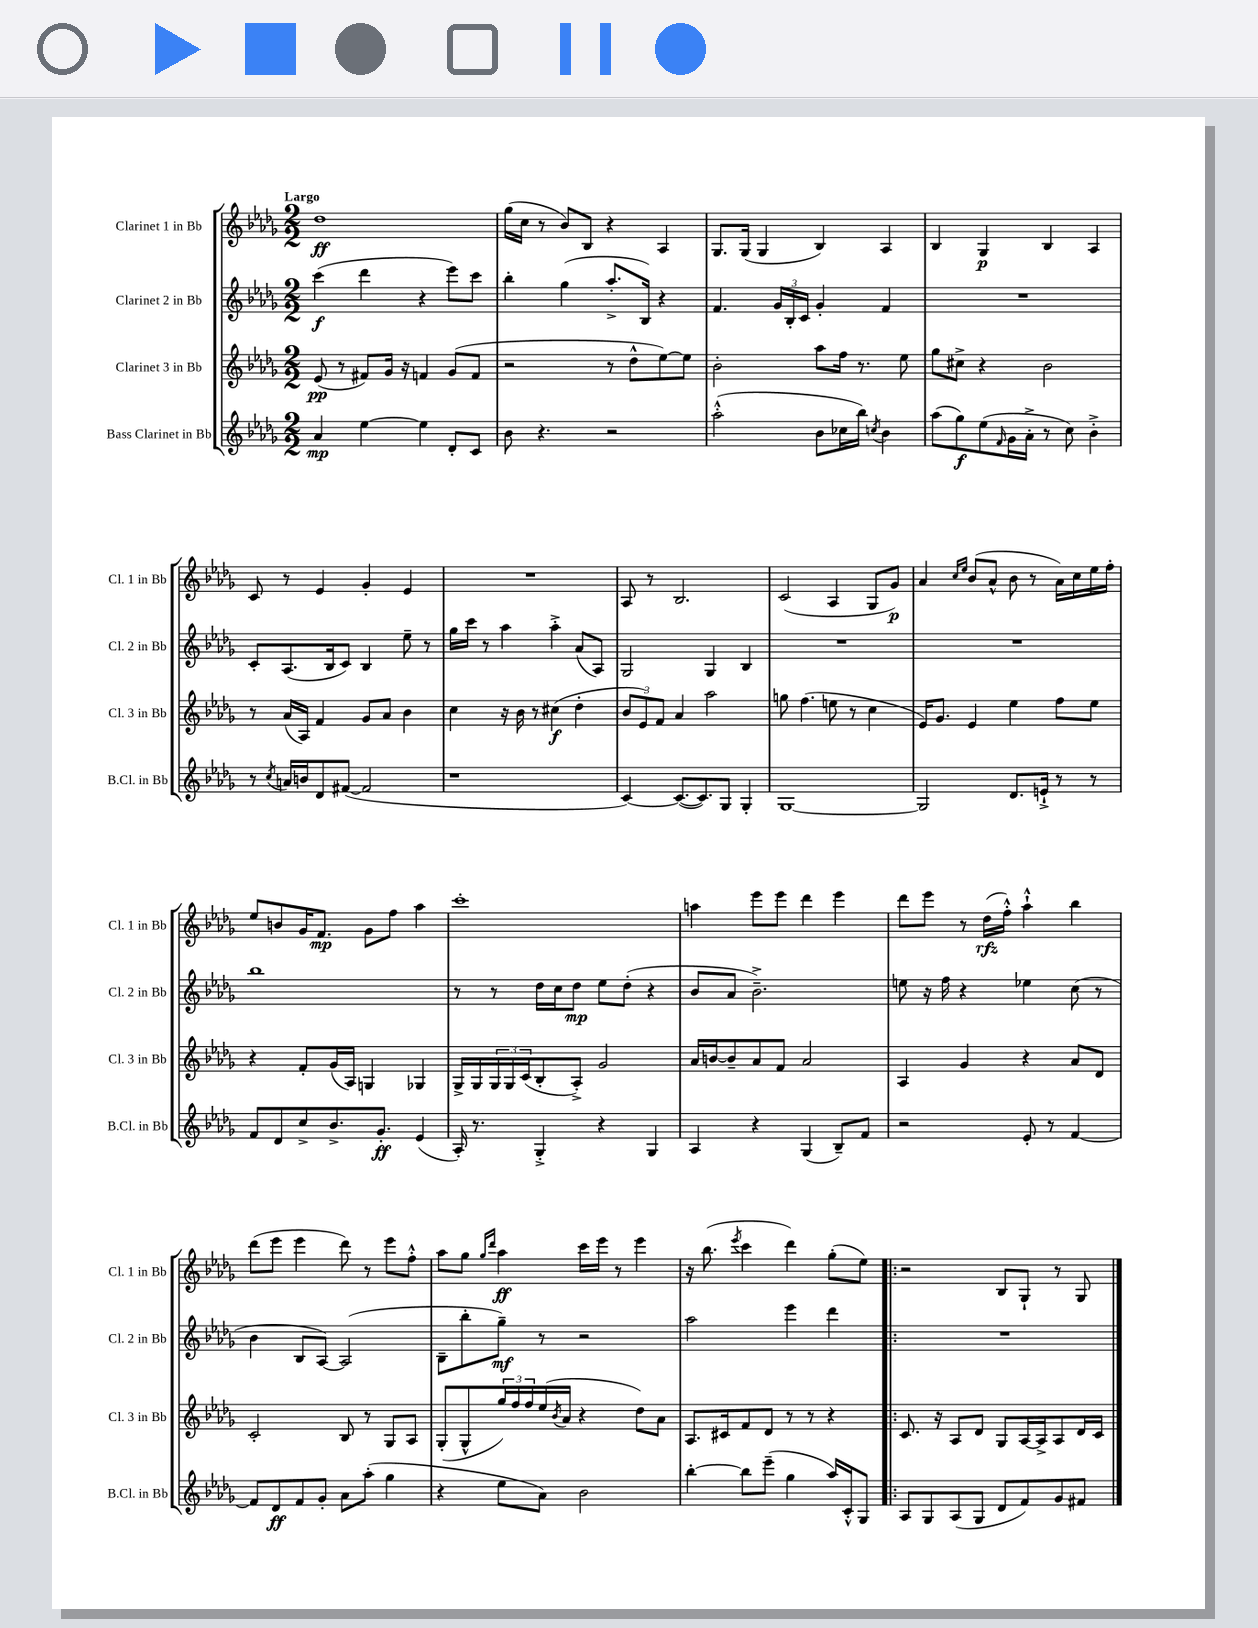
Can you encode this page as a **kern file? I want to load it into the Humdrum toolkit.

**kern	**kern	**kern	**kern
*staff4	*staff3	*staff2	*staff1
*clefG2	*clefG2	*clefG2	*clefG2
*k[b-e-a-d-g-]	*k[b-e-a-d-g-]	*k[b-e-a-d-g-]	*k[b-e-a-d-g-]
*M2/2	*M2/2	*M2/2	*M2/2
4a-	(8e-	(4ccc	1dd-
.	8r	.	.
[4ee-	8f#)	4ddd-	.
.	16g-	.	.
.	16r	.	.
4ee-]	4f	4r	.
8d-'	(8g-	8eee-)	.
8c	8f	8ccc	.
=	=	=	=
8b-	2r	4bb-'	(16gg-
.	.	.	16cc
4.r	.	.	8r
.	.	(4gg-	8b-)
.	.	.	8B-
2r	8r	8.aa-'^	4r
.	8dd-^^	.	.
.	.	16B-)	.
.	[8ee-)	4r	4A-
.	8ee-]	.	.
=	=	=	=
(2aa-'^^	2b-'	4.f	8.G-
.	.	.	(16G-
.	.	.	4G-
.	.	24g-	.
.	.	24B-'	.
.	.	24c	.
8b-	8aa-	4g-'	4B-)
16cc-	16ff	.	.
16bb-)	8.r	.	.
8qcc	.	.	.
4b-	.	4f	4A-
.	8ee-	.	.
=	=	=	=
(8aa-	8gg-	1r	4B-
8gg-)	8cc#^	.	.
(8ee-	4r	.	4G-
16qqf	.	.	.
16g-	.	.	.
16a-'^	.	.	.
8r	2b-	.	4B-
8cc)	.	.	.
4b-'^	.	.	4A-
=	=	=	=
8r	8r	8c'	8c
8qcc	.	.	.
16a	(16a-	(8.A-	8r
16b	16A-)	.	.
8d-	4f	.	4e-
.	.	16B-	.
([8f#	.	8c)	.
2f#]	8g-	4B-	4g-'
.	8a-	.	.
.	4b-	8ee-~	4e-
.	.	8r	.
=	=	=	=
1r	4cc	16gg-	1r
.	.	16ccc	.
.	.	8r	.
.	16r	4aa-	.
.	16b-	.	.
.	8r	.	.
.	(4cc#	4aa-'^	.
.	4dd-'	(8a-	.
.	.	8A-)	.
=	=	=	=
[4c)	12b-	2G-	8A-
.	12e-)	.	.
.	.	.	8r
.	12f	.	.
(8.c_	4a-	.	2.B-
8.c])	.	.	.
.	2aa-	4G-	.
8G-	.	.	.
4G-'	.	4B-	.
=	=	=	=
[1G-	8gg	1r	(2c
.	(4.ff	.	.
.	8ee	.	4A-
.	8r	.	.
.	4cc	.	8G-
.	.	.	8g-)
=	=	=	=
2G-]	16e-)	1r	4a-
.	8.g-	.	.
.	.	.	16qqcc
.	.	.	16qqee-
.	4e-	.	(8b-
.	.	.	8a-^^
8.d-	4ee-	.	8b-
.	.	.	8r
16e`^	.	.	.
8r	8ff	.	16a-)
.	.	.	16cc
8r	8ee-	.	16ee-
.	.	.	16ff'
=	=	=	=
8f	4r	1bb-	8ee-
8d-	.	.	8b
8cc^	8f'	.	16g-
.	.	.	8.f
8.b-^	(16g-	.	.
.	16A-)	.	.
.	4G	.	8g-
8.g-'	.	.	.
.	.	.	8ff
(4e-	4G-	.	4aa-
=	=	=	=
16A-')	16G-^	8r	1ccc'
8.r	16G-	.	.
.	24G-	8r	.
.	24G-	.	.
.	(24c	.	.
4G-'^	8B-'	16dd-	.
.	.	16cc	.
.	8A-'^)	8dd-	.
4r	2g-	8ee-	.
.	.	(8dd-'	.
4G-	.	4r	.
=	=	=	=
4A-	16a-	8b-	4aa
.	[16b	.	.
.	8b~]	8a-	.
4r	8a-	2.b-~^)	8eee-
.	8f	.	8eee-
(4G-	2a-	.	4ddd-
8B-~)	.	.	4eee-
8f	.	.	.
=	=	=	=
2r	4A-	8ee	8ddd-
.	.	16r	8eee-
.	.	16ff	.
.	4g-	4r	8r
.	.	.	(16dd-
.	.	.	16ff'^^)
8e-'	4r	4ee-	4aa-`^^
8r	.	.	.
[4f	8a-	(8cc	4bb-
.	8d-	8r	.
=	=	=	=
8f]	2c'	4b-	(8ddd-
8d-	.	.	8eee-
8f	.	8B-	4eee-
8g-'	.	[8A-)	.
8a-	8B-	(2A-]	8ddd-)
(8aa-'	8r	.	8r
4gg-	8G-	.	8eee-
.	8A-	.	8ff'^^
=	=	=	=
4r	(8G-'	8B-~	8aa-
.	8G-^^	8bb-'	8gg-
.	.	.	16qqgg-
.	.	.	16qqddd-
8ee-	24gg-)	8gg-~)	4aa-
.	24ff	.	.
.	24ff	.	.
8a-)	(16ee-	8r	.
.	8qb-	.	.
.	16a-	.	.
2b-	4r	2r	16ccc
.	.	.	16eee-
.	.	.	8r
.	8dd-)	.	4eee-
.	8a-	.	.
=	=	=	=
[4bb-'	8.A-	2aa-	16r
.	.	.	(8.bb-
.	16c#	.	.
.	.	.	8qeee-
8bb-]	8f	.	4ccc
(8eee-~	8d-	.	.
4gg-	8r	4eee-	4ddd-)
.	8r	.	.
16aa-)	4r	4ddd-	(8gg-'
16c'^^	.	.	.
8G-	.	.	8ee-)
=!|:	=!|:	=!|:	=!|:
8A-	8.c	1r	2r
8G-	.	.	.
.	16r	.	.
(8A-	8A-	.	.
8G-	8d-	.	.
8d-	8G-	.	8B-
8f)	[16A-	.	8G-`
.	16A-^]	.	.
8g-	8A-	.	8r
8f#	16d-	.	8G-
.	16c	.	.
==	==	==	==
*-	*-	*-	*-
